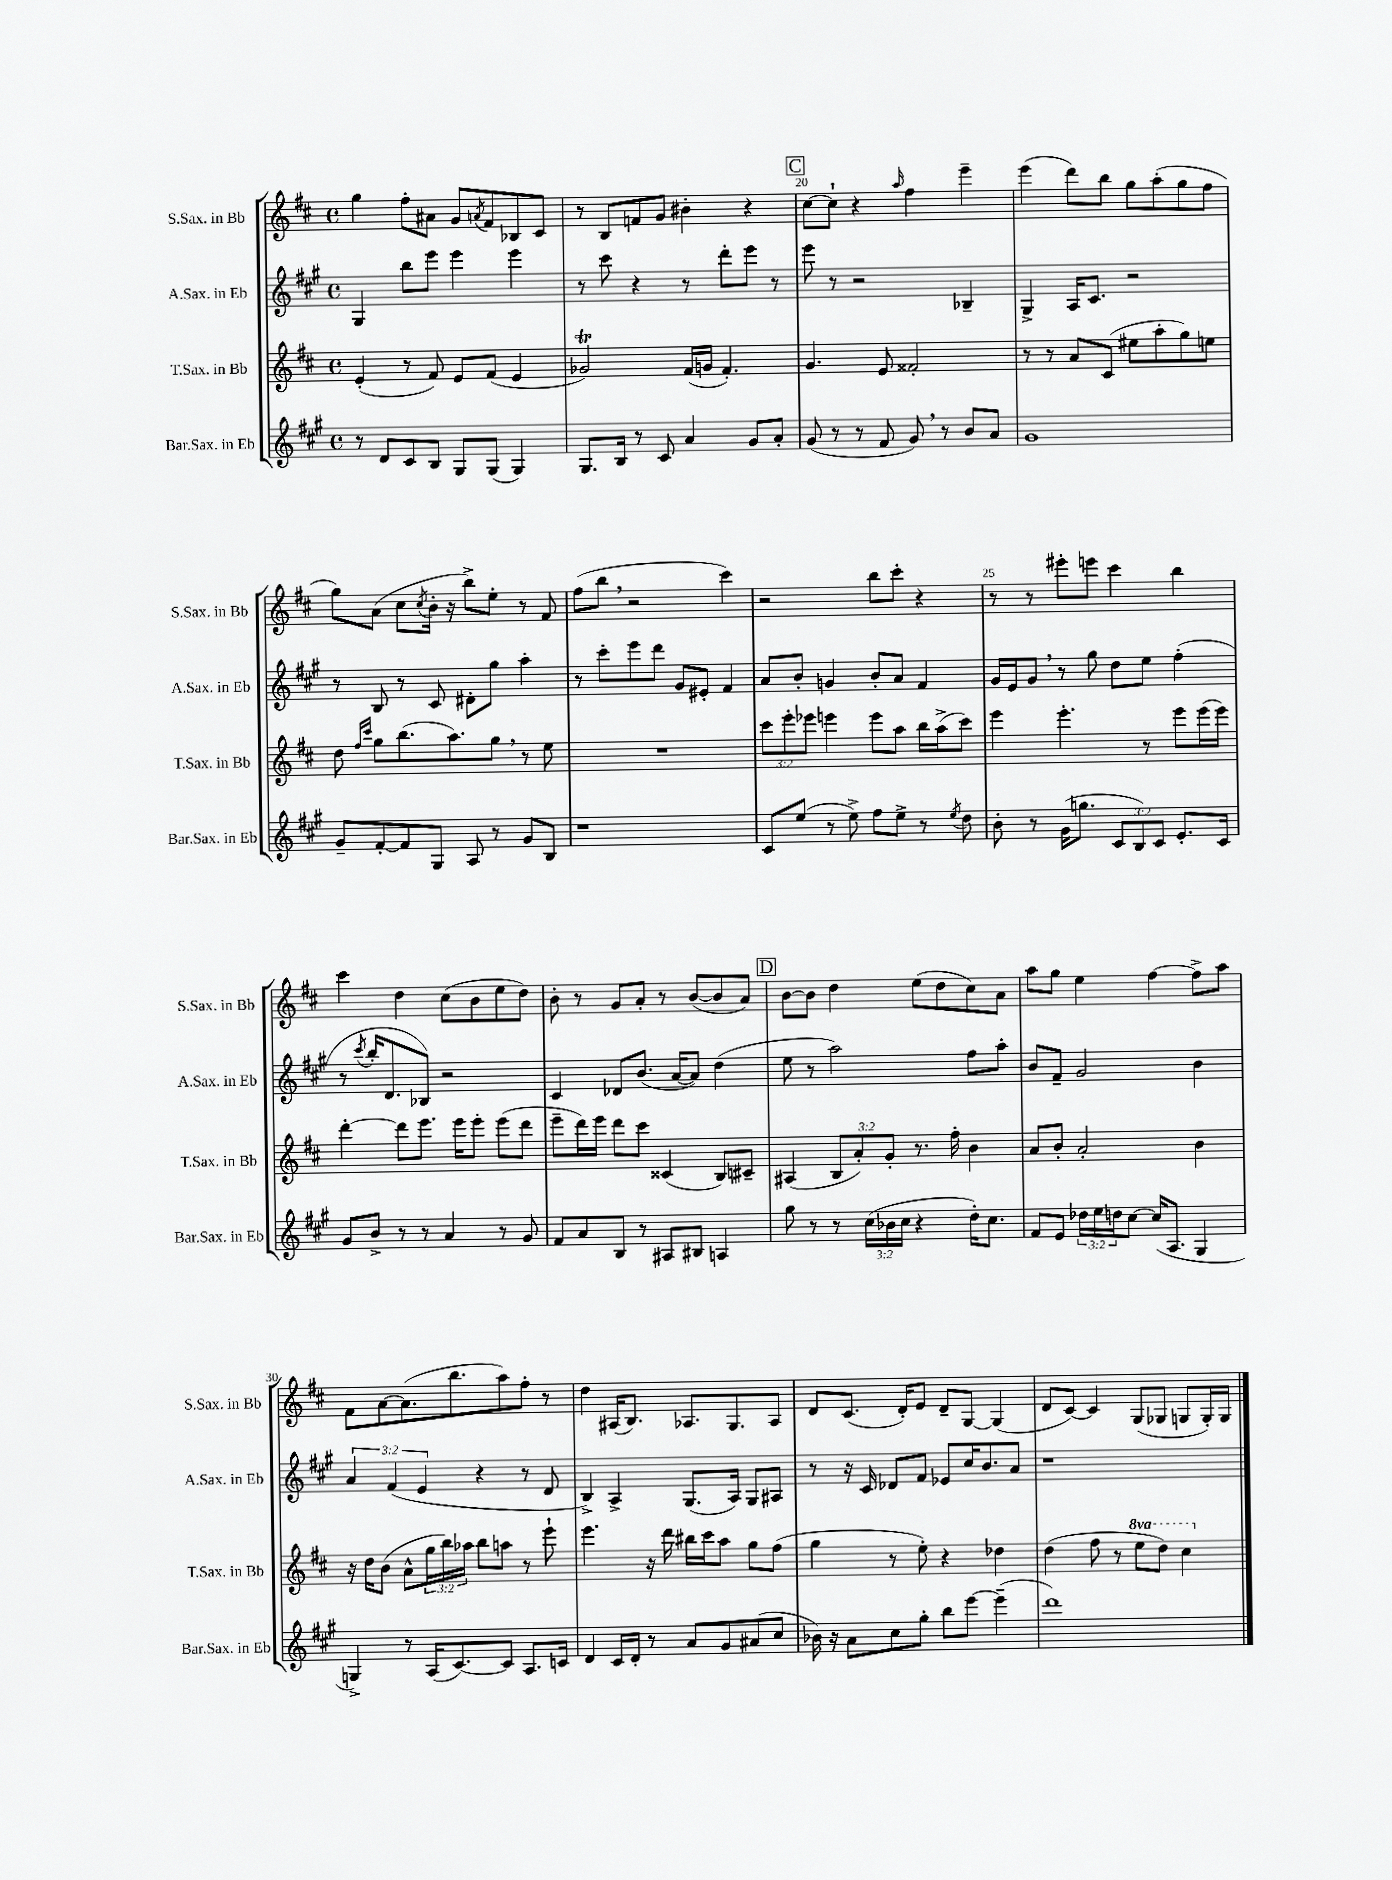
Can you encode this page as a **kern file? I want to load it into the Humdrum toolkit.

**kern	**kern	**kern	**kern
*staff4	*staff3	*staff2	*staff1
*clefG2	*clefG2	*clefG2	*clefG2
*k[f#c#g#]	*k[f#c#]	*k[f#c#g#]	*k[f#c#]
*M4/4	*M4/4	*M4/4	*M4/4
*met(c)	*met(c)	*met(c)	*met(c)
8r	(4e'/	4G#/	4gg\
8d/L	.	.	.
8c#/	8r	8bb\L	8ff#'\L
8B/J	8f#/)	8eee\J	8a#\J
8G#/L	8e/L	4eee\	8g/L
.	.	.	8qa/
(8G#/J	(8f#/J	.	8f#/
4G#/)	4e/	4eee\	8B-/
.	.	.	8c#/J
=	=	=	=
8.G#/L	2g-/)	8r	8r
.	.	8ccc#\	8B/L
16B/Jk	.	.	.
8r	.	4r	8f/
8c#/	.	.	8g/J
4a/	(16f#/LL	8r	4b#'\
.	16g/JJ	.	.
.	4.f#'/)	8ddd'\L	.
8g#/L	.	8eee\J	4r
8a'/J	.	8r	.
=	=	=	=
(8g#/	4.g/	8eee\	[8cc#\L
8r	.	8r	8cc#`\]J
8r	.	2r	4r
8f#/	8e/	.	.
.	.	.	16qqaa/
8g#/)	2f##'/	.	4ff#\
8r	.	.	.
8b/L	.	4B-~/	4eee~\
8a/J	.	.	.
=	=	=	=
1g#	8r	4G#^/	(4eee\
.	8r	.	.
.	8a/L	16A/LK	8ddd\L)
.	.	8.c#/J	.
.	(8c#/J	.	8bb\J
.	8ee#\L	2r	8gg\L
.	8aa'\	.	(8aa'\
.	8gg\)	.	8gg\
.	8ee\J	.	8ff#\J
=	=	=	=
8g#~/L	8dd\	8r	8gg\L)
.	16qqff#/LL	.	.
.	16qqccc#/JJ	.	.
[8f#'/	8gg\L	8B/	(8a\J
8f#/]	(8.bb\	8r	8cc#\L
.	.	.	8qcc#/
8G#/J	.	8c#/	16b'\Jk
.	8.aa\)	.	16r
8A/	.	8d#'\L	8bb^\L)
8r	8gg\J	8gg#\J	8ee'\J
8g#/L	8r	4aa'\	8r
8B/J	8ee\	.	8f#/
=	=	=	=
1r	1r	8r	(8ff#\L
.	.	8ccc#'\L	8bb\J
.	.	8eee\	2r
.	.	8ddd\J	.
.	.	8g#/L	.
.	.	8e#'/J	.
.	.	4f#/	4ccc#\)
=	=	=	=
8c#/L	12ccc#\L	8a/L	2r
.	12eee'\	.	.
(8ee/J	.	8b'/J	.
.	12eee-\J	.	.
8r	4eee\	4g/	.
8ee^\)	.	.	.
8ff#\L	8eee\L	8b'/L	8bb\L
8ee^\J	8aa\J	8a/J	8ccc#'\J
8r	16bb\LL	4f#/	4r
.	(16aa^\J	.	.
8qee/	.	.	.
8dd\	8ccc#\J)	.	.
=	=	=	=
8b'\	4eee\	16g#/LL	8r
.	.	16e/J	.
8r	.	8g#/J	8r
(16g#\LK	4.eee'\	8r	8eee#'\L
8.gg\J	.	.	.
.	.	8gg#\	8eee\J
12c#/L	.	8dd\L	4ccc#\
12B/)	.	.	.
.	8r	8ee\J	.
12c#/J	.	.	.
8.e'/L	8eee\L	(4ff#'\	4bb\
.	(16eee\L	.	.
16c#/Jk	16eee\JJ)	.	.
=	=	=	=
8g#/L	[4ddd'\	8r	4ccc#\
.	.	8qccc#/	.
8b^/J	.	16bb'/LK	.
.	.	8.d/	.
8r	8ddd\]L	.	4dd\
8r	8.eee\J	8B-/J)	.
4a/	.	2r	(8cc#\L
.	16eee\LK	.	.
.	8eee'\J	.	8b\
8r	(8eee\L	.	8ee\
8g#/	8ddd\J	.	8dd\J)
=	=	=	=
8f#/L	8eee~\L	4c#/	8b'\
8a/	16ddd\L)	.	8r
.	16eee\JJ	.	.
8B/J	8ddd\L	8d-/L	8g/L
8r	8ccc#\J	(8.b/J	8a'/J
8A#/L	(4c##/	.	8r
.	.	[16a/LK	.
8B#/J	.	8a/]J)	([8b/L
4A/	8B/L)	(4dd\	8b/]
.	8c#~/J	.	8a/J)
=	=	=	=
8gg#\	(4A#/	8ee\	[8b\L
8r	.	8r	8b\]J
8r	12B/L	2aa\)	4dd\
.	12a'/)	.	.
(24cc#\LL	.	.	.
24b-\	12g'/J	.	.
24cc#\JJ	.	.	.
4r	8.r	.	(8ee\L
.	.	.	8dd\
.	16ff#'\	.	.
16dd'\LK)	4b\	8ff#\L	8cc#\)
8.cc#\J	.	.	.
.	.	8aa'\J	8a\J
=	=	=	=
8f#/L	8a/L	8b/L	8aa\L
8e/J	8b'/J	8f#~/J	8gg\J
24dd-\LL	2a'/	2g#/	4ee\
24ee\	.	.	.
24dd\J	.	.	.
[8cc#\J	.	.	.
(16cc#/]LK	.	.	[4ff#\
8.A/J	.	.	.
4G#/	4b\	4b\	8ff#^\]L
.	.	.	8aa\J
=	=	=	=
4G^/)	16r	6a/	8f#\L
.	16dd\LK	.	.
.	(8b\J	.	[8a\
.	.	(6f#/	.
8r	8a^^\L	.	(8.a\]
.	.	6e/	.
(16A/LK	24gg\L	.	.
.	24bb\)	.	.
[8.c#/)	.	.	8.bb\
.	24aa-\JJ	.	.
.	8bb\L	4r	.
8c#/]J	8aa\J	.	8aa\)
8.A/L	8r	8r	8ff#'\J
.	8eee`\	8d/	8r
16c/Jk	.	.	.
=	=	=	=
4d/	4.eee\	4B^/)	4dd\
16c#/LL	.	4A^/	(16A#/LK
16d'/JJ	.	.	8.B/J)
8r	16r	.	.
.	16ddd\	.	.
8a/L	16bb#\LL	(8.G#/L	8.A-/L
.	16ccc#\J	.	.
8g#/	8aa\J	.	.
.	.	16A/Jk)	8.G/
(8a#/	8gg\L	8G#/L	.
8cc#/J	(8ff#\J	8A#/J	8A-/J
=	=	=	=
16b-\)	4gg\	8r	8d/L
16r	.	.	.
8a\L	.	16r	(8.c#/J
.	.	16c#/	.
8cc#\	8r	8d-/L	.
.	.	.	16d'/LK)
8gg#'\J	8ee'\)	8f#/J	8e/J
8bb\L	4r	8e-/L	8d~/L
[8eee\J	.	16cc#/K	[8G/J
.	.	8.b/	.
(4eee~\]	4dd-\	.	(4G/]
.	.	8a/J	.
=	=	=	=
1ddd)	(4dd\	1r	8d/L
.	.	.	[8c#/J)
.	8ff#\	.	4c#/]
.	8r	.	.
.	8eee\L	.	(8G/L
.	8ddd\J)	.	8G-/J
.	4ccc#\	.	8G/L
.	.	.	16G'/L)
.	.	.	16G/JJ
==	==	==	==
*-	*-	*-	*-
